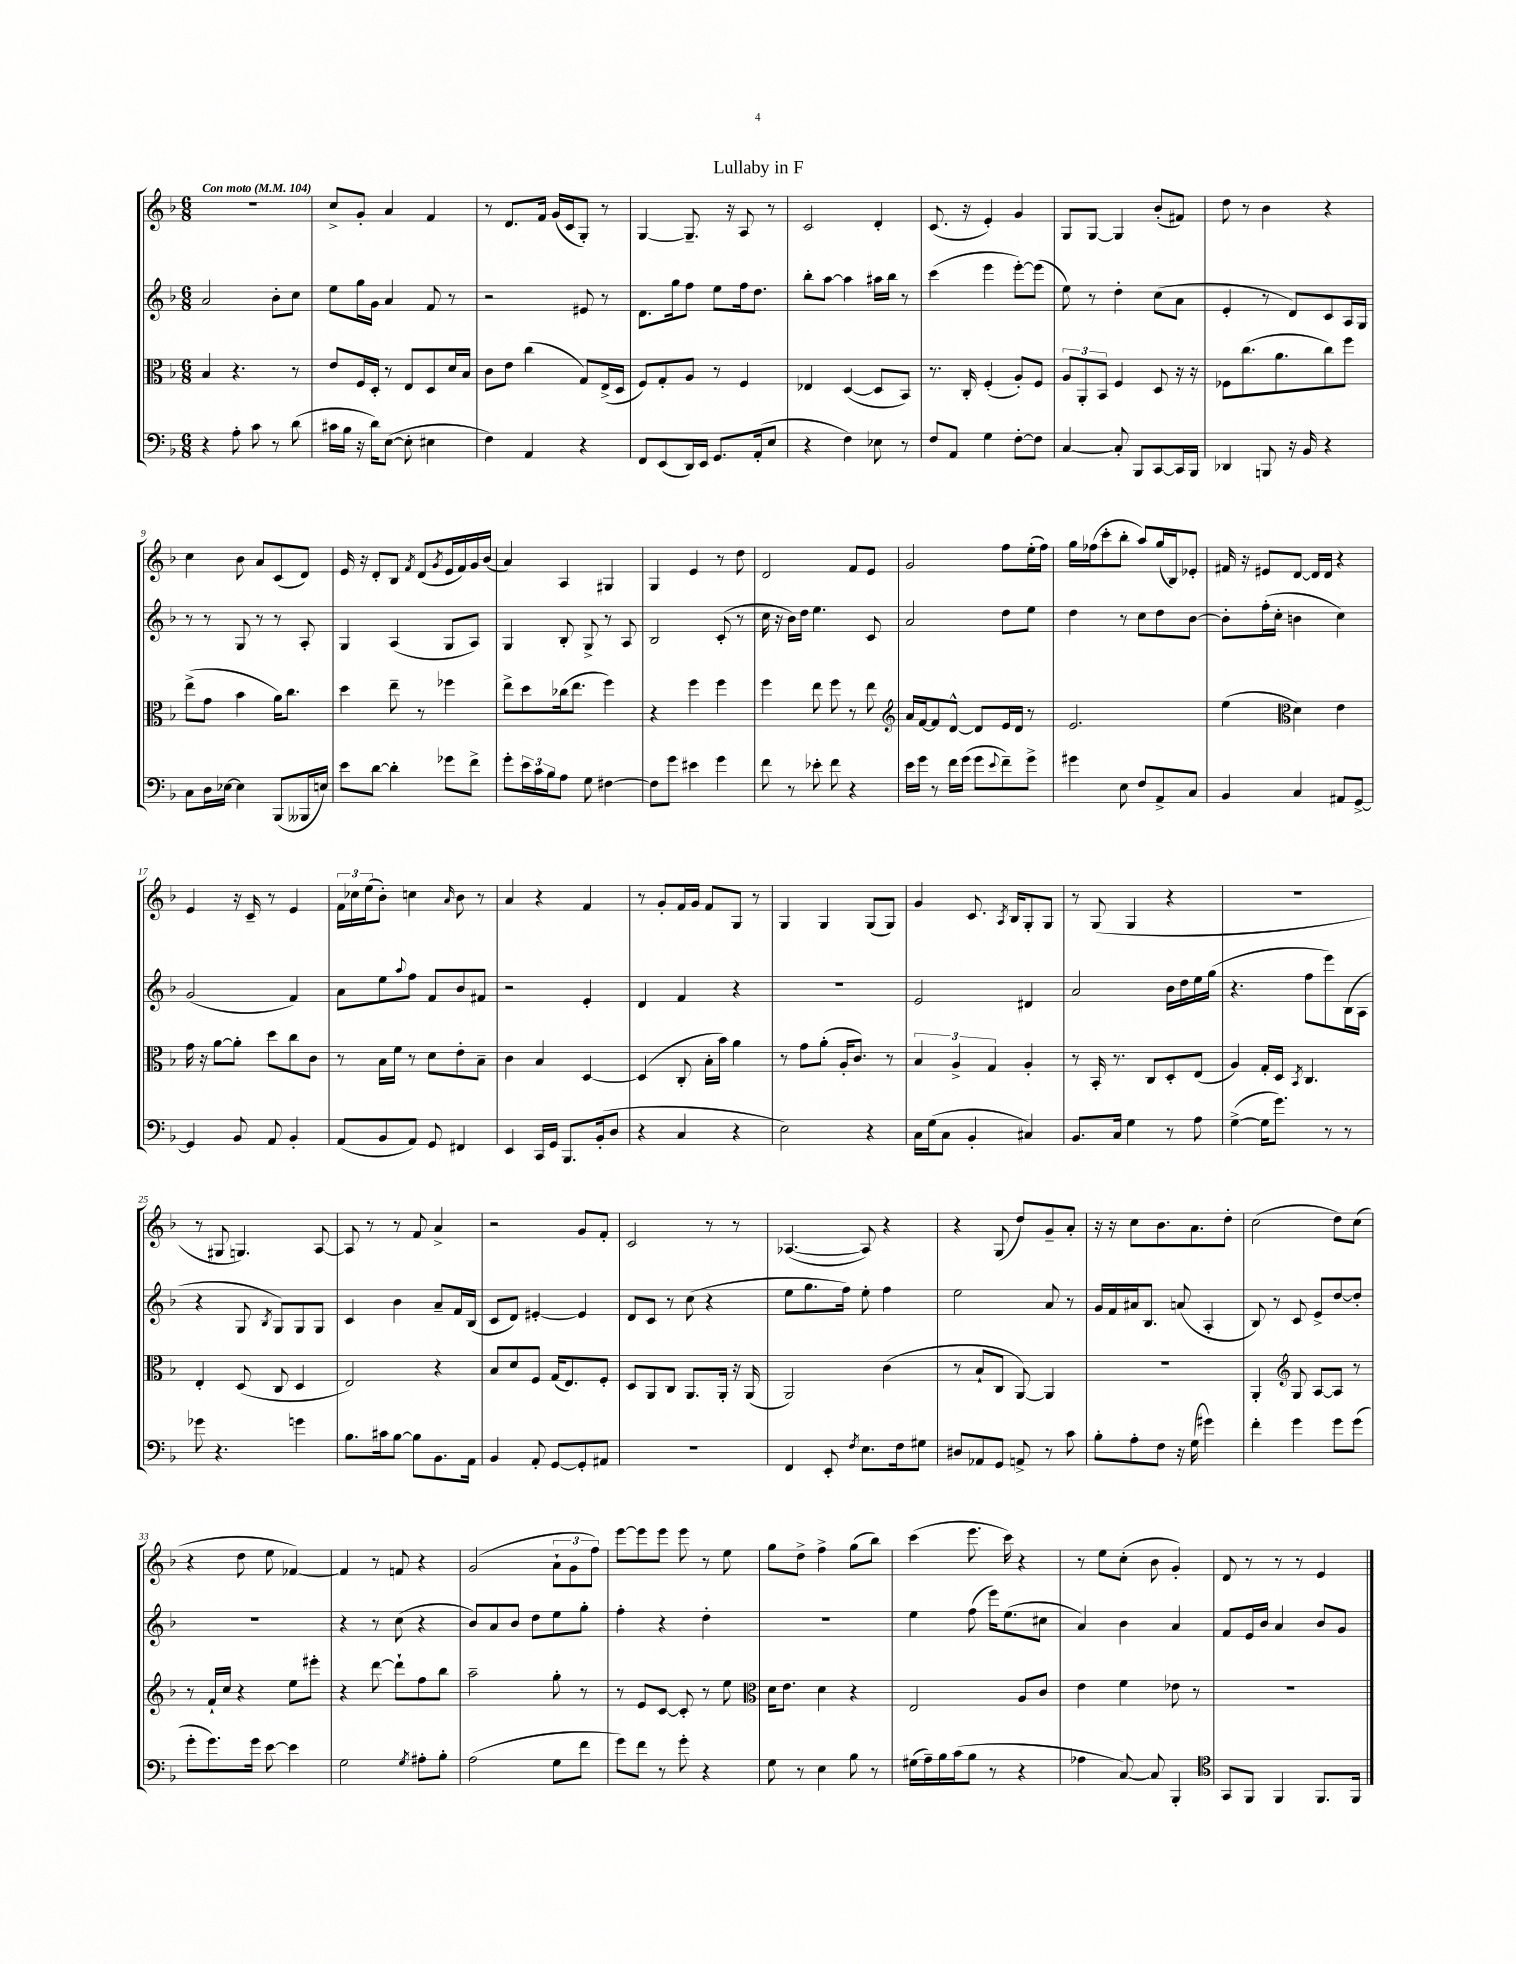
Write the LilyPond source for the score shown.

\header { title = "Lullaby in F" }
<<
\new StaffGroup <<
\new Staff = "s0" {
    \clef treble \key f \major \numericTimeSignature \time 6/8 \tempo "Con moto" 4 = 104
    R2. |
    c''8-> g'8-. a'4 f'4 |
    r8 d'8. f'16 g'16( c'16 g8-.) r8 |
    g4~ g8.-- r16 a8 r8 |
    c'2 d'4-. |
    c'8.( r16 e'4-.) g'4 |
    g8 g8~ g4 bes'8-.( fis'8) |
    d''8 r8 bes'4 r4 |
    c''4 bes'8 a'8 c'8( d'8) |
    e'16 r16 d'8-. bes8 \acciaccatura { f'8 } d'8( \acciaccatura { g'8 } e'16 f'16) g'16 bes'16( |
    a'4) a4 gis4 |
    g4 e'4 r8 d''8 |
    d'2 f'8 e'8 |
    g'2 f''8 e''16-.( f''16) |
    g''16 fes''16( c'''8-. bes''8-. a''8) g''16( bes16) ees'8-. |
    fis'16 r16 eis'8 d'8~ d'16 d'16 r4 |
    e'4 r16 c'16-- r8 e'4 |
    \tuplet 3/2 { f'16 ces''16 e''16( } bes'8-.) c''4 \grace { a'16 } bes'8 r8 |
    a'4 r4 f'4 |
    r8 g'8-. f'16 g'16 f'8 g8 r8 |
    g4 g4 g8( g8) |
    g'4 c'8. \acciaccatura { a8 } bes16 g8-. g8 |
    r8 g8( g4 r4 |
    R2. |
    r8 gis8 g4.) a8~ |
    a8 r8 r8 f'8 a'4-> |
    r2 g'8 f'8-. |
    c'2 r8 r8 |
    aes4.~( aes8) r4 |
    r4 g8( d''8) g'8-- a'8-. |
    r16 r16 c''8 bes'8. a'8. d''8-. |
    c''2( d''8) c''8( |
    r4 d''8 e''8 fes'4~) |
    fes'4 r8 f'8 r4 |
    g'2( \tuplet 3/2 { a'8-! g'8 f''8) } |
    e'''8~ e'''8 e'''8 e'''8 r8 e''8 |
    g''8 d''8-> f''4-> g''8( bes''8) |
    c'''4( e'''8. c'''16) r4 |
    r8 e''8 c''8-.( bes'8 g'4-.) |
    d'8 r8 r8 r8 e'4 \bar "|." |
}
\new Staff = "s1" {
    \clef treble \key f \major \numericTimeSignature \time 6/8
    a'2 bes'8-. c''8 |
    e''8 g''16 g'16 a'4 f'8 r8 |
    r2 eis'8 r8 |
    d'8. g''16 f''8 e''8 f''16 d''8. |
    bes''8-. a''8~ a''4 ais''16 bes''16 r8 |
    c'''4( e'''4 e'''8~-.) e'''8( |
    e''8) r8 d''4-. c''8( a'8 |
    e'4-. r8 d'8) c'8 a16 g16 |
    r8 r8 g8 r8 r8 a8-. |
    g4 a4( g8 a8) |
    g4 bes8-. g8-> r8 a8 |
    bes2 c'8-.( r8 |
    c''16 r16 bes'16) d''16 e''4. c'8 |
    a'2 d''8 e''8 |
    d''4 r8 c''8 d''8 bes'8~ |
    bes'8-. f''16-.( c''16-. b'4 c''4) |
    g'2( f'4) |
    a'8 e''8 \appoggiatura { a''8 } f''8 f'8 bes'8 fis'8 |
    r2 e'4-. |
    d'4 f'4 r4 |
    R2. |
    e'2 dis'4 |
    a'2 bes'16 d''16 e''16 g''16( |
    r4. f''8 e'''8) bes16( a16 |
    r4 g8 \acciaccatura { bes8 } g8) g8 g8 |
    c'4 bes'4 a'8-- f'16 bes16( |
    c'8 d'8) eis'4~-. eis'4 |
    d'8 c'8 r8 c''8( r4 |
    e''8 g''8. f''16) e''8-. f''4 |
    e''2 a'8 r8 |
    g'16 f'16 ais'16 bes8. a'8( a4-. |
    bes8) r8 c'8 e'8-> d''8~ d''8-. |
    R2. |
    r4 r8 c''8( r4 |
    bes'8) a'8 bes'8 d''8 e''8 g''8-. |
    f''4-. r4 d''4-. |
    R2. |
    e''4 f''8( e'''16) e''8.( cis''8 |
    a'4) bes'4 a'4 |
    f'8 e'16 bes'16 a'4 bes'8 g'8 \bar "|." |
}
\new Staff = "s2" {
    \clef alto \key f \major \numericTimeSignature \time 6/8
    bes4 r4. r8 |
    e'8 f16 d16-. r8 e8 d8 d'16 bes16 |
    c'8 e'8 c''4( g8) e16->( d16 |
    f8) g8-. a8 r8 f4 |
    ees4 d4~( d8 bes,8) |
    r8. c16-. f4-.( a8-.) f8 |
    \tuplet 3/2 { a8 a,8-. bes,8 } f4 d8 r16 r16 |
    fes8 c''8.( a'8. c''8) f''8 |
    e''8->( g'8 bes'4 a'16) c''8. |
    d''4 e''8-- r8 fes''4 |
    e''8-> d''8 ces''16( e''8. f''4) |
    r4 f''4 f''4 |
    f''4 e''8 f''8 r8 e''8 |
    \clef treble a'16 f'16~ f'8 d'8~-^ d'8 e'16 d'16 r8 |
    e'2. |
    e''4( \clef alto d'4) e'4 |
    g'16 r16 a'8~ a'8-. d''8 c''8 c'8 |
    r8 bes16 f'16 r8 d'8 e'8-. bes8-- |
    c'4 bes4 d4~ |
    d4( c8-. bes16-. bes'16) a'4 |
    r8 g'8 a'8-.( a16-. c'8.) r8 |
    \tuplet 3/2 { bes4 a4-> g4 } a4-. |
    r8 bes,16-. r8. c8 d8-. e8( |
    a4) g16-. d16 \acciaccatura { bes,8 } c4. |
    e4-. d8( c8 d4 |
    e2) r4 |
    bes8 d'8 f8 g16( e8.) f8-. |
    d8 a,8 c8 a,8. a,16-. r16 a,16( |
    a,2) c'4( |
    r8 bes8-! c8 a,8~) a,4 |
    R2. |
    a,4-. \clef treble g8 a8~ a8 r8 |
    r8 f'16-! c''16 r4 e''8 eis'''8-. |
    r4 d'''8~ d'''8-! f''8 bes''8 |
    a''2-- g''8-. r8 |
    r8 e'8 c'8~ c'8-. r8 e''8 |
    \clef alto d'16 e'8. d'4 r4 |
    e2 a8 c'8 |
    e'4 f'4 ees'8 r8 |
    R2. \bar "|." |
}
\new Staff = "s3" {
    \clef bass \key f \major \numericTimeSignature \time 6/8
    r4 a8-. c'8 r8 d'8( |
    cis'16 bes16 r16 d'16) e8~( e8-. eis4 |
    f4) a,4 r4 |
    f,8 e,8( d,16) e,16 g,8. a,16-.( e8 |
    r4 f4) ees8 r8 |
    f8 a,8 g4 f8~-. f8 |
    c4~ c8-. bes,,8 c,8~ c,16 bes,,16 |
    des,4 b,,8 r16 bes,16 r4 |
    c8 d16 ees16~ ees4 bes,,8( beses,,16 e16) |
    e'8 d'8~ d'4-. ges'8 f'8-> |
    g'8-. \tuplet 3/2 { e'16 c'16 bes16 } a8 g8 fis4~ |
    fis8 g'8 eis'4 g'4 |
    f'8 r8 ees'8-. f'8 r4 |
    e'16 g'16 r8 f'16 g'16( g'8 \appoggiatura { e'8 } f'8--) g'8-> |
    gis'4 e8 f8 a,8-> c8 |
    bes,4 c4 ais,8 g,8~-> |
    g,4 bes,8 a,8 bes,4-. |
    a,8( bes,8 a,8) g,8 fis,4 |
    e,4 c,16 g,16 bes,,8. bes,16-.( d8 |
    r4 c4 r4 |
    e2) r4 |
    c16 g16( c8 bes,4-. cis4) |
    bes,8. c16 g4 r8 a8 |
    g4~->( g16 g'8.) r8 r8 |
    ges'8 r4. g'4 |
    bes8. cis'16 bes8~ bes8 bes,8. a,16 |
    bes,4 a,8-. g,8~ g,8-. ais,8 |
    R2. |
    f,4 e,8-. \acciaccatura { f8 } e8. f16 gis8 |
    dis8 aes,8 g,8 a,8-> r8 c'8 |
    bes8-. a8-. f8 r16 g16( gis'4) |
    f'4-. g'4 g'8 g'8( |
    g'8-. g'8.) g'16 e'8~ e'4 |
    g2 \acciaccatura { g8 } ais8-. bes8-. |
    a2( g8 f'8 |
    g'8) f'8 r8 g'8-. r4 |
    g8 r8 e4 bes8 r8 |
    gis16( a16--) bes16 c'16( bes8 r8 r4 |
    aes4 c8~) c8 bes,,4-. |
    \clef tenor g,8 f,8 f,4 f,8. f,16 \bar "|." |
}
>>
>>
